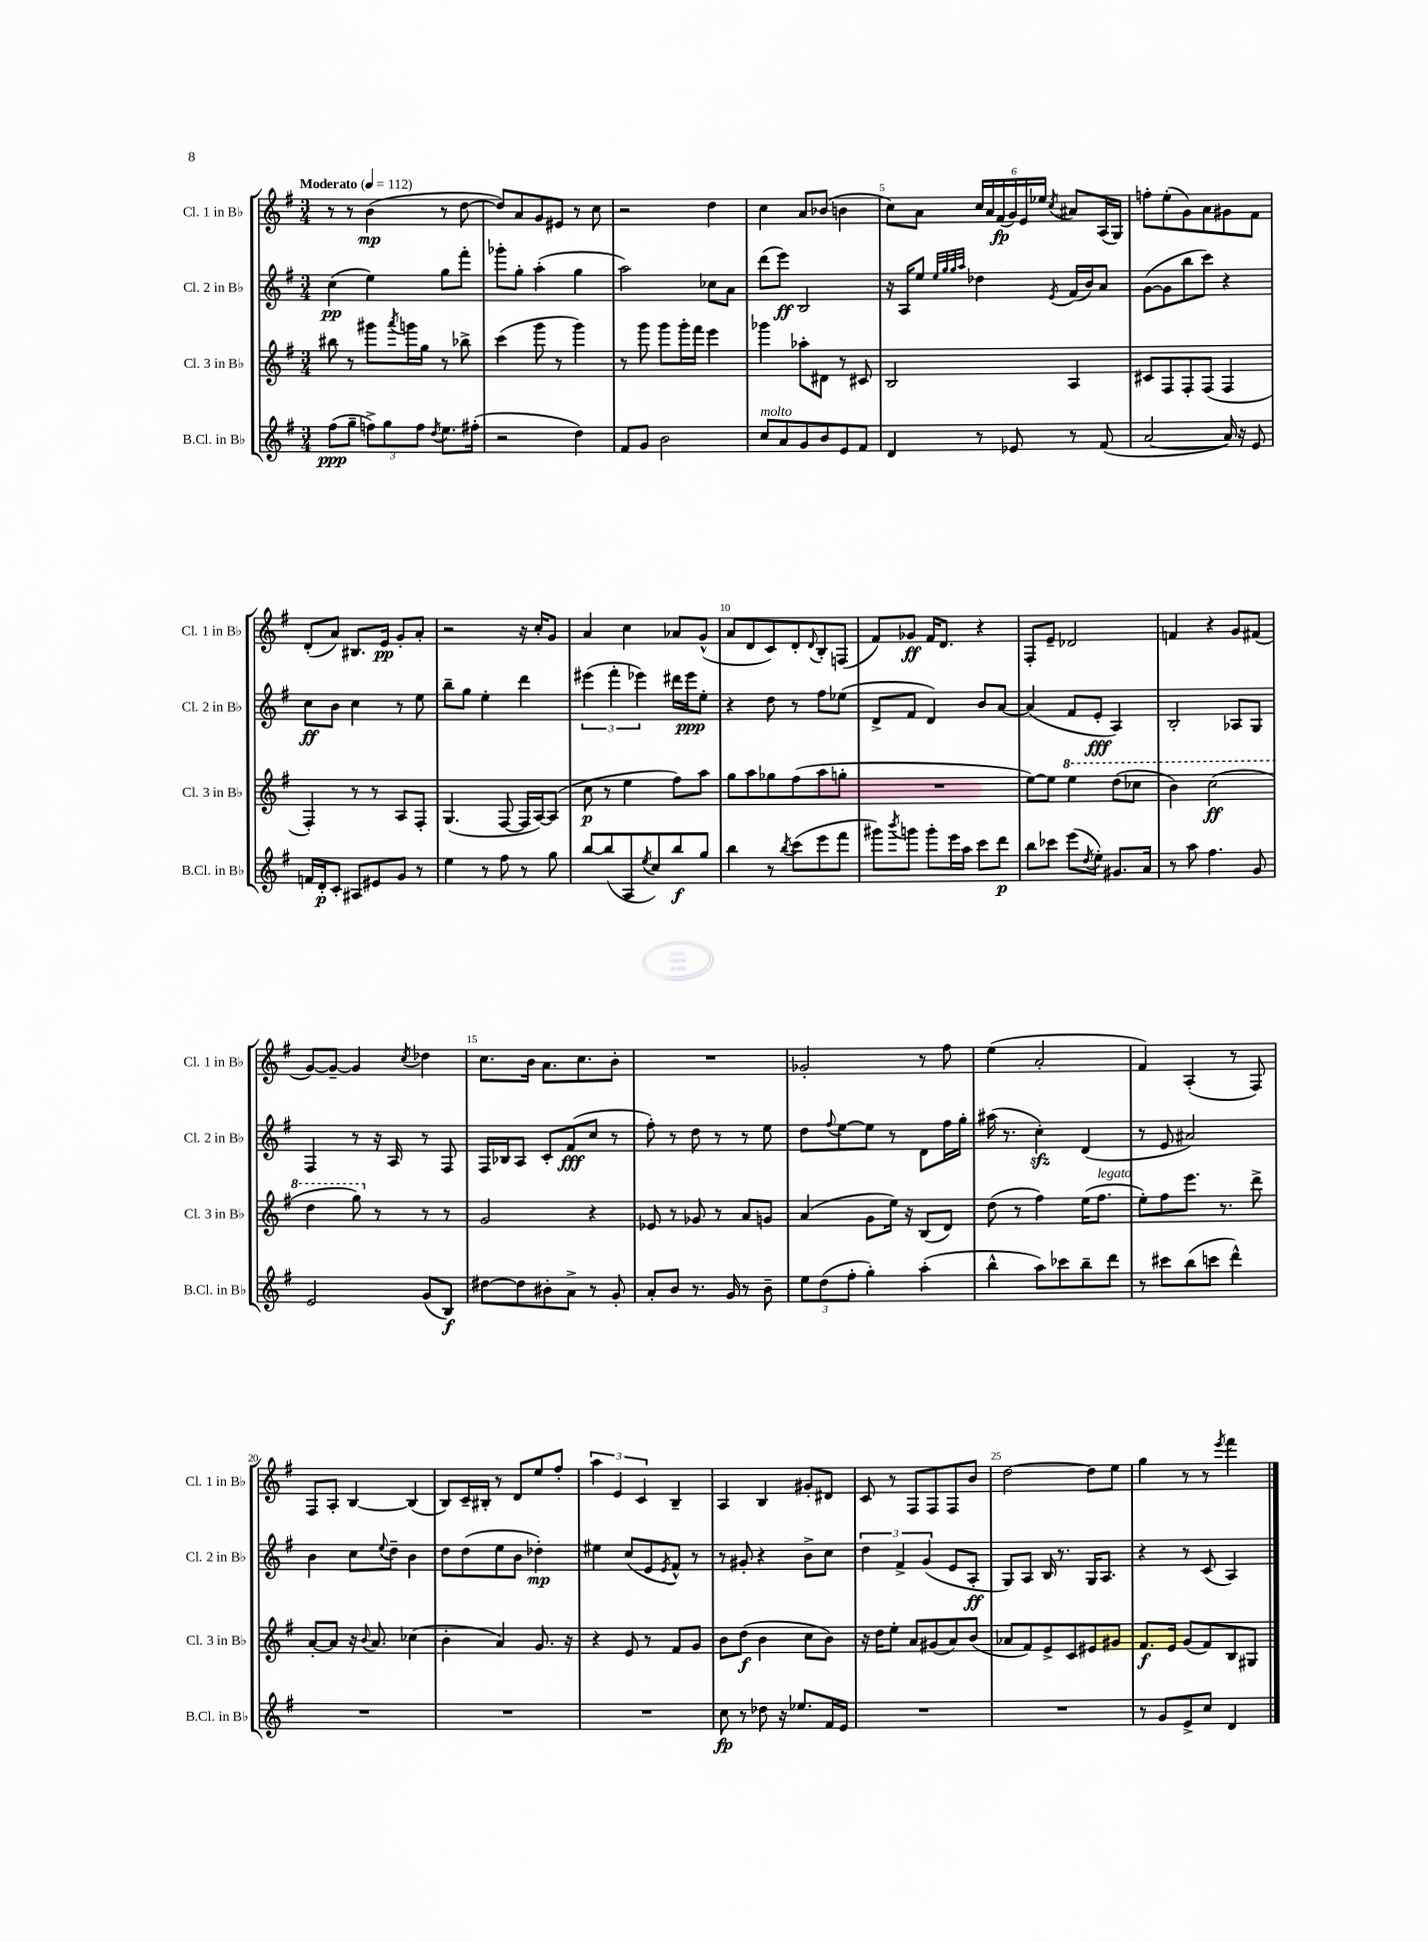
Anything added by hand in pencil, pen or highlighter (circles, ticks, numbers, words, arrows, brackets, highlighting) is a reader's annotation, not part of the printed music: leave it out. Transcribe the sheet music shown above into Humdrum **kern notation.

**kern	**kern	**kern	**kern
*staff4	*staff3	*staff2	*staff1
*clefG2	*clefG2	*clefG2	*clefG2
*k[f#]	*k[f#]	*k[f#]	*k[f#]
*M3/4	*M3/4	*M3/4	*M3/4
*MM112	*MM112	*MM112	*MM112
(8ff#	8bb#	(4cc	8r
8gg~	8r	.	8r
12ff^)	8ggg#	4ee)	(4b
12gg	.	.	.
.	8qaaa	.	.
.	16ggg	.	.
12ff	.	.	.
.	16gg	.	.
8qdd	.	.	.
8.ee	8r	8gg	8r
.	8bb-^	8fff#'	[8dd
(16ff#'	.	.	.
=	=	=	=
2r	(4ccc	8ggg-'	8dd])
.	.	8gg'	8a
.	8ggg	(4aa'	8g
.	8r	.	8e#
4dd)	4ggg)	4gg	8r
.	.	.	8cc
=	=	=	=
8f#	8r	2aa)	2r
8g	8ggg	.	.
2b	8ggg	.	.
.	16ggg'	.	.
.	16fff#	.	.
.	4eee	8cc-	4dd
.	.	8a	.
=	=	=	=
8cc	4ggg-	(8ddd	4cc
8a	.	8eee)	.
8g	8aa-'	2B	8a
8b	8d#	.	(8b-
8e	8r	.	4b
8f#	8c#	.	.
=	=	=	=
4d	2B	16r	8cc)
.	.	16A	.
.	.	8ee	8a
.	.	32qqee	.
.	.	32qqgg	.
.	.	32qqgg	.
.	.	32qqaa	.
8r	.	4dd-	24cc
.	.	.	24a
.	.	.	(24f#
8e-	.	.	24g)
.	.	.	24e
.	.	.	24ee-
.	.	8qe	8qcc
8r	4A	(16f#	8a#
.	.	16b)	.
(8f#	.	8a	(16A
.	.	.	16G)
=	=	=	=
[2a	8c#	([8g	8ff'
.	8F#	8g]	(8ee'
.	8F#'	8bb	8g)
.	(8F#	8ccc)	8a
16a])	4F#	4r	8g#
16r	.	.	.
8e	.	.	8f#
=	=	=	=
16f	4F#')	8cc	(8d'
16d'	.	.	.
8c'	.	8b	8a)
8A#	8r	4cc	8.B#
8e#	8r	.	.
.	.	.	16e
8g	8A	8r	8g'
8r	8F#'	8ee	8a'
=	=	=	=
4ee	(4.G	8bb~	2r
.	.	8gg	.
8r	.	4ee'	.
8ff#	[8F#	.	.
8r	16F#]	4ddd	16r
.	[16A)	.	16cc'
8gg	(8A]	.	8g
=	=	=	=
[8bb	8cc	(6eee#	4a
(8bb]	8r	.	.
.	.	6fff#'	.
8A	4ee	.	4cc
.	.	6eee-)	.
8qee	.	.	.
8cc)	.	.	.
8bb	8ff#)	16ddd#	8a-
.	.	16eee-	.
8gg	8aa	8ee'	(8g^^
=	=	=	=
4bb	8gg	4r	8a
.	8aa	.	8d
8r	8gg-	8dd	8c)
8qbb	.	.	.
(8ccc	(8ff#	8r	8d'
.	.	.	8qqd
8eee	8aa	8ff#	8B'
8fff#	8gg'	(8ee-	(8F
=	=	=	=
8ggg#)	2.r	8d^	8f#)
8qbbb	.	.	.
8ggg	.	8f#	8g-
8ggg'	.	4d)	16f#
.	.	.	8.d
16eee	.	.	.
16aa	.	.	.
8ccc	.	8b	4r
8ddd	.	[8a	.
=	=	=	=
8bb	[8ee)	(4a]	8F#'
8ccc-	8ee]	.	8e~
(8eee	4eee	8f#	2d-
8qdd	.	.	.
8ee')	.	8e'	.
8.g#	(8ddd	4A)	.
.	8ccc-	.	.
16a	.	.	.
=	=	=	=
8r	4bb)	2B'	4f
8aa	.	.	.
4.ff#	(2ccc	.	4r
.	.	8A-	8g
8g	.	8G	(8f#
=	=	=	=
2e	4ddd	4F#	[8g)
.	.	.	8g~_
.	8ggg)	8r	4g]
.	8r	16r	.
.	.	16A	.
.	.	.	8qcc
(8g	8r	8r	4dd-
8B)	8r	8F#	.
=	=	=	=
[8dd#	2g	16F#	8.cc
.	.	16B-	.
8dd#]	.	8A	.
.	.	.	16b
8b#'	.	8c'	8.a
8a^	.	(8f#	.
.	.	.	8.cc
8r	4r	8cc	.
8g'	.	8r	8b'
=	=	=	=
8a'	8e-	8ff#')	2.r
8b	8r	8r	.
8.r	8g-	8dd	.
.	8r	8r	.
16g	.	.	.
8r	8a	8r	.
8b~	8g	8ee	.
=	=	=	=
12ee	(4a	8dd	2g-'
(12dd	.	.	.
.	.	8qqff#	.
.	.	[8ee	.
12ff#'	.	.	.
4gg')	8g	8ee]	.
.	16ee)	8r	.
.	16r	.	.
(4aa'	(8B	8d	8r
.	8d)	16ff#	8ff#
.	.	16gg'	.
=	=	=	=
4bb^^	(8dd	(16aa#	(4ee
.	.	8.r	.
.	8r	.	.
8aa)	4ff#)	4cc')	2a'
8ccc-	.	.	.
8bb~	(16ee	(4d	.
.	8.ff#	.	.
8ddd	.	.	.
=	=	=	=
8r	8ee')	8r	4f#)
8ccc#	8ff#	8e	.
(8bb	8.eee	2a#)	(4A'
8ccc	.	.	.
.	8.r	.	.
4ddd^^)	.	.	8r
.	8ddd^	.	8F#)
=	=	=	=
2.r	[8a'	4b	8F#
.	8a]	.	8A'
.	16r	8cc	[4B
.	8qqb	.	.
.	8.a	.	.
.	.	8qqee	.
.	.	8dd~	.
.	(4cc-	4b	(4B]
=	=	=	=
2.r	4b'	8dd	8B)
.	.	(8dd	16c~
.	.	.	16B#'
.	4a)	8ee	8r
.	.	8b	8d
.	8.g	4dd-')	8ee
.	.	.	8ff#'
.	16r	.	.
=	=	=	=
2.r	4r	4ee#	6aa
.	.	.	6e
.	8e	(8cc	.
.	.	.	6c
.	8r	8e	.
.	.	8qe	.
.	8f#	8f#^^)	4B~
.	8g	8r	.
=	=	=	=
8cc	8b	8r	4A
8r	(8dd	8g#'	.
8dd-	4b	4r	4B
16r	.	.	.
8.ee-	.	.	.
.	8cc	8b^	8g#'
16f#	8b)	8cc	8d#
16e	.	.	.
=	=	=	=
2.r	16r	6dd	8c
.	16dd	.	.
.	8ee'	.	8r
.	.	6f#^	.
.	8a	.	8F#
.	.	(6g	.
.	(8g#	.	8F#
.	8a)	8e	8F#
.	(8b	8A'	8b
=	=	=	=
2.r	8a-	8G)	[2dd
.	8f#)	8A	.
.	8e^	16B	.
.	.	8.r	.
.	8c	.	.
.	8e#	16G	8dd]
.	.	8.A	.
.	8g#	.	8ee
=	=	=	=
8r	8.f#	4r	4gg
8g	.	.	.
.	16e	.	.
8e^	(8g	8r	8r
8cc	8f#)	(8c	8r
.	.	.	8qeee
4d	8B	4A)	4fff#
.	8G#	.	.
==	==	==	==
*-	*-	*-	*-
